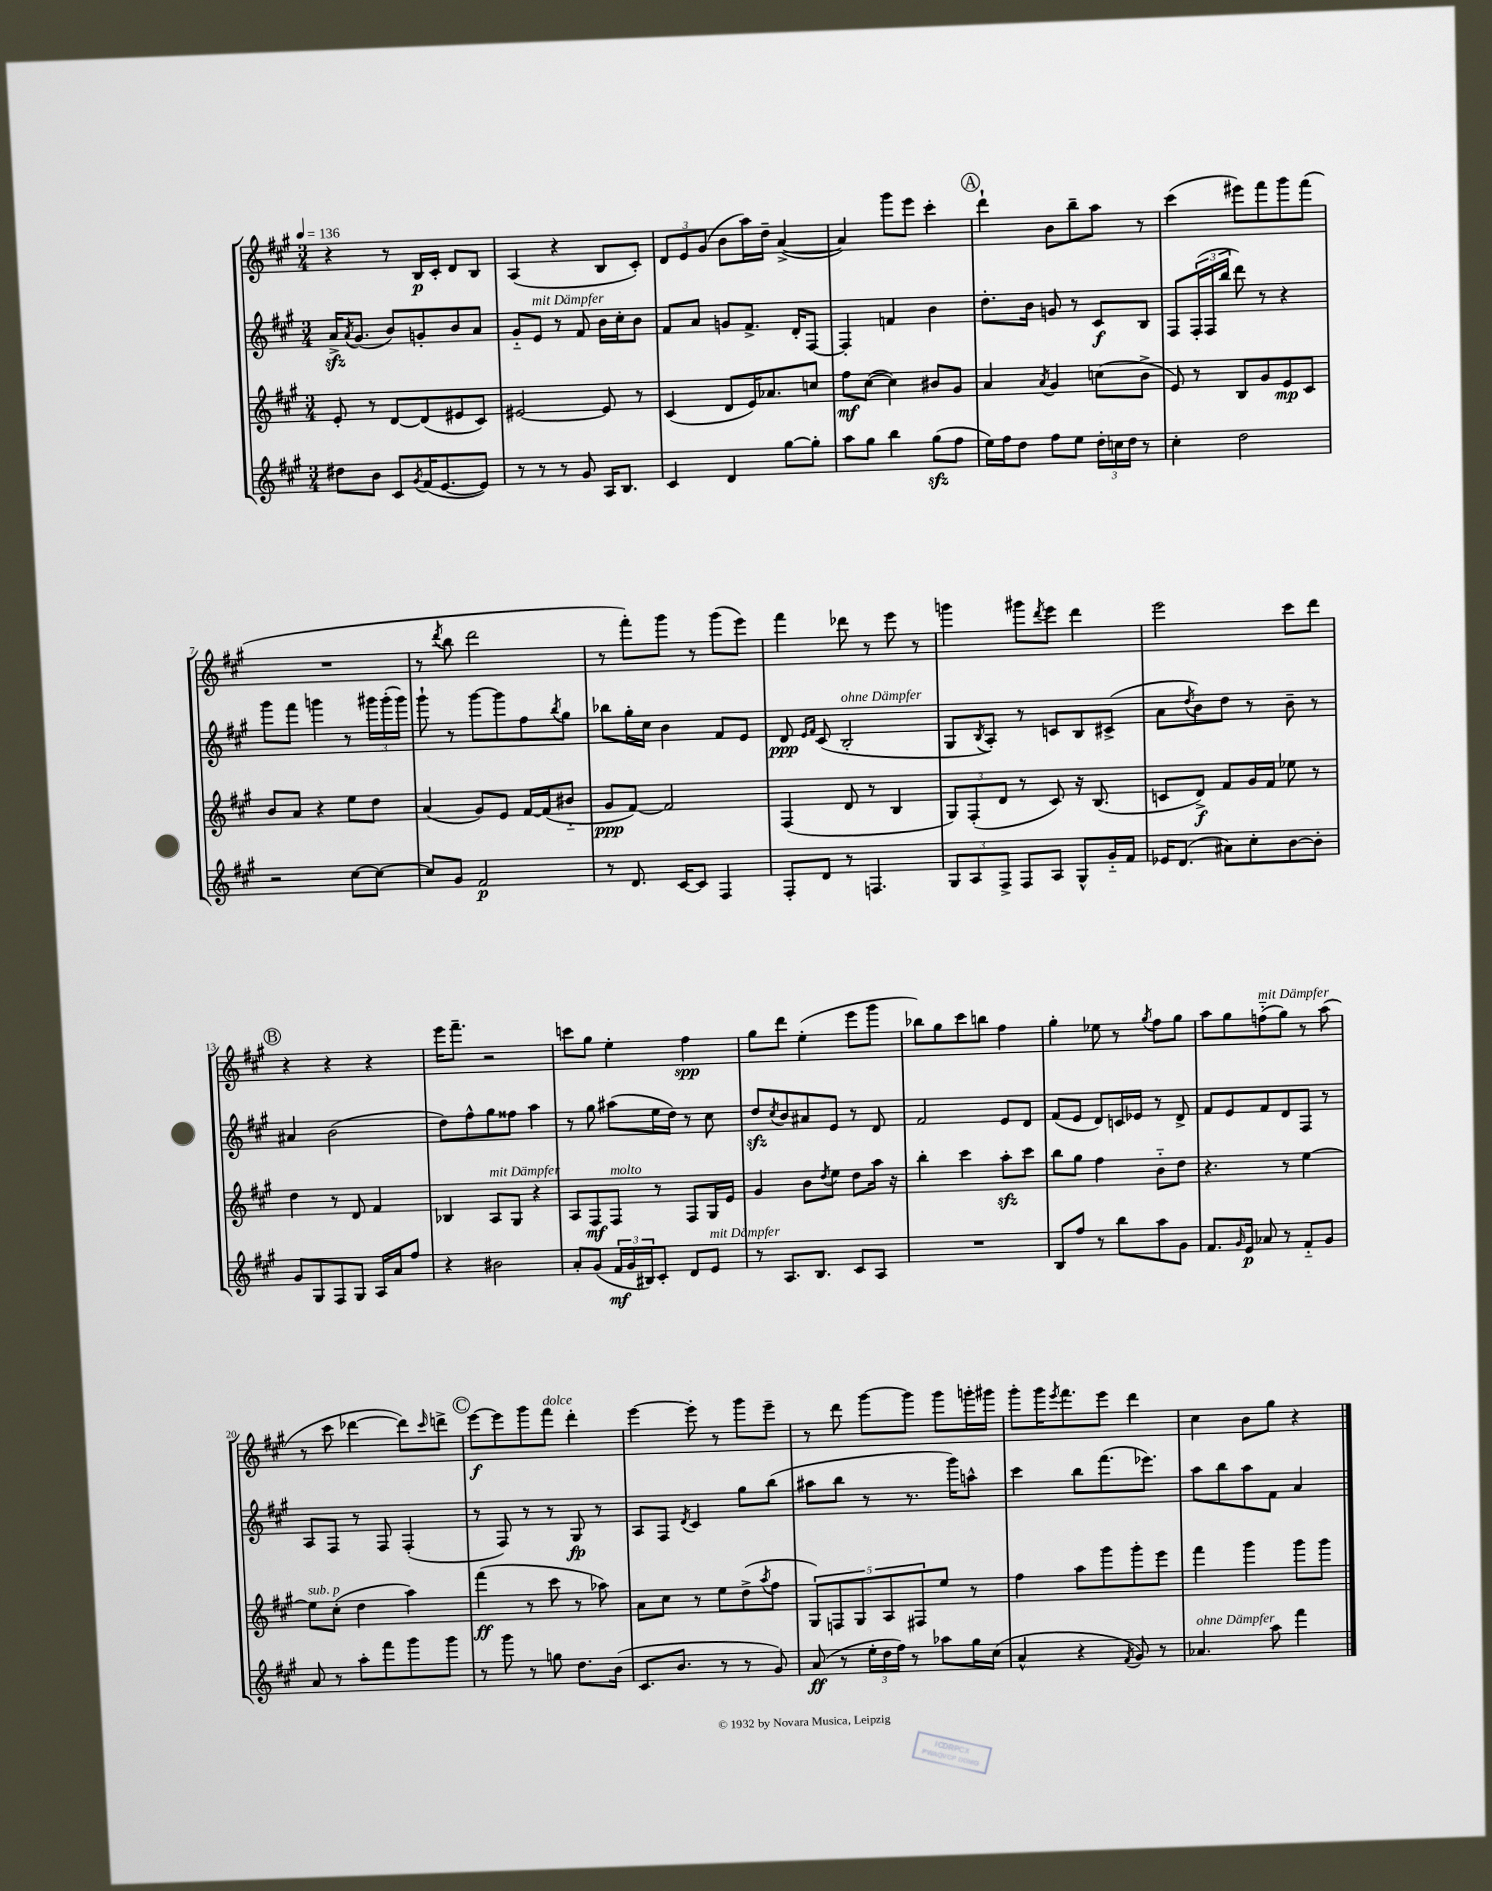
<<
\new StaffGroup <<
\new Staff = "s0" {
    \clef treble \key a \major \numericTimeSignature \time 3/4 \tempo 4 = 136
    r4 r8 b16\p cis'16-. d'8 b8 |
    a4( r4 b8 cis'8-.) |
    \tuplet 3/2 { d'8 e'8 gis'8( } b'8 a''16) d''16-- a'4~->( |
    a'4) gis'''8 e'''8 cis'''4-. |
    \mark \markup { \circle "A" } d'''4-! b'8 b''8-- a''8 r8 |
    cis'''4( eis'''8) fis'''8 gis'''8 fis'''8( |
    R2. |
    r8 \acciaccatura { d'''8 } b''8 d'''2 |
    r8 fis'''8-.) gis'''8 r8 gis'''8( e'''8) |
    fis'''4 des'''8 r8 e'''8 r8 |
    g'''4 gis'''8 \acciaccatura { d'''8 } e'''8 d'''4 |
    e'''2 cis'''8 d'''8 |
    \mark \markup { \circle "B" } r4 r4 r4 |
    e'''16 fis'''8.-- r2 |
    c'''8 gis''8 e''4-. fis''4\spp |
    gis''8 d'''8 e''4-.( e'''8 gis'''8 |
    bes''8) gis''8 cis'''8 b''8 fis''4 |
    gis''4-. ees''8 r8 \acciaccatura { gis''8 } fis''8 gis''8 |
    a''8 gis''8 f''8-_^\markup { \italic "mit Dämpfer" }( gis''8) r8 a''8( |
    r8 cis'''8 des'''4~ des'''8) \grace { cis'''16 } d'''8-> |
    \mark \markup { \circle "C" } e'''8~\f e'''8 gis'''8 fis'''8^\markup { \italic "dolce" } d'''4-. |
    e'''4~ e'''8-. r8 gis'''8 e'''8-- |
    r8 d'''8 gis'''8~ gis'''8 gis'''8 g'''16-. gis'''16 |
    gis'''8-. gis'''16 \acciaccatura { e'''8 } fis'''8. e'''8 d'''4 |
    cis''4 b'8 gis''8 r4 \bar "|." |
}
\new Staff = "s1" {
    \clef treble \key a \major \numericTimeSignature \time 3/4
    a'16->\sfz \acciaccatura { a'8 } gis'8.( b'8) g'8-. b'8 a'8 |
    gis'8-_ e'8^\markup { \italic "mit Dämpfer" } r8 fis'8 b'16 cis''16-. b'8 |
    fis'8 a'8 g'8 fis'8.-> d'16-. fis8~ |
    fis4-. f'4 b'4 |
    \mark \markup { \circle "A" } d''8.-. b'16 g'8 r8 cis'8\f b8 |
    fis8 \tuplet 3/2 { fis16-.( fis16 b''16 } d'''8) r8 r4 |
    gis'''8 fis'''8 g'''4 r8 \tuplet 3/2 { gis'''16 gis'''16-.( gis'''16) } |
    gis'''8-! r8 gis'''8~ gis'''8 fis''8 \acciaccatura { b''8 } gis''8 |
    bes''8 gis''16-. cis''16 b'4 fis'8 e'8 |
    d'8\ppp \grace { e'16 fis'16 } cis'8( b2-.^\markup { \italic "ohne Dämpfer" } |
    gis8 \acciaccatura { b8 } a8-.) r8 c'8 b8 cis'8->( |
    a'8 \acciaccatura { d''8 } b'8) d''8 r8 b'8-- r8 |
    \mark \markup { \circle "B" } ais'4 b'2( |
    d''8) fis''8-^ gis''8 fisis''8 a''4 |
    r8 gis''8 ais''8( e''16 d''16) r8 cis''8 |
    d''8\sfz \acciaccatura { cis''8 } b'8 ais'8 e'8 r8 d'8 |
    fis'2 e'8 d'8 |
    fis'8( e'8 d'8) c'16 ees'16 r8 d'8-> |
    fis'8 e'8 fis'8 d'8 fis8 r8 |
    a8 fis8 r8 fis8 fis4-.( |
    \mark \markup { \circle "C" } r8 fis8) r8 r8 gis8\fp r8 |
    a8 fis8 \acciaccatura { d'8 } cis'4 gis''8 b''8( |
    ais''8 b''8 r8 r8. gis'''16) a''8-^ |
    cis'''4 b''8 fis'''8.( ees'''8.) |
    a''8 b''8 a''8 fis'8 a'4 \bar "|." |
}
\new Staff = "s2" {
    \clef treble \key a \major \numericTimeSignature \time 3/4
    e'8-. r8 d'8~ d'8( eis'8 cis'8) |
    eis'2~ eis'8 r8 |
    cis'4( d'8 e'16) aes'8. c''8 |
    fis''8\mf cis''8~( cis''4) bis'8 gis'8 |
    \mark \markup { \circle "A" } a'4 \acciaccatura { a'8 } gis'4 c''8( b'8-> |
    e'8) r8 b8 gis'8 e'8\mp cis'8 |
    b'8 a'8 r4 e''8 d''8 |
    a'4( gis'8) e'8 fis'16~ fis'16( bis'8-_ |
    gis'8\ppp fis'8~) fis'2 |
    fis4( d'8 r8 b4 |
    \tuplet 3/2 { gis8) fis8-.( d'8 } r8 cis'8) r16 b8.( |
    c'8 d'8->\f) fis'8 gis'16 fis'16 ees''8 r8 |
    \mark \markup { \circle "B" } d''4 r8 d'8 fis'4 |
    bes4 a8^\markup { \italic "mit Dämpfer" } gis8 r4 |
    a8 fis8\mf fis8^\markup { \italic "molto" } r8 fis8 gis16 e'16 |
    gis'4 b'8 \acciaccatura { d''8 } e''8 d''8 a''16 r16 |
    b''4-. cis'''4 a''8-.\sfz cis'''8 |
    b''8 gis''8 fis''4 b'8-_ d''8 |
    r4. r8 e''4~ |
    e''8^\markup { \italic "sub. p" } cis''8-.( d''4 a''4) |
    \mark \markup { \circle "C" } fis'''4\ff( r8 cis'''8 r8 aes''8) |
    a'8 cis''8 r8 e''8 d''8->( \acciaccatura { a''8 } fis''8 |
    \tuplet 5/4 { gis8) f8 gis8 a8 fis8 } e''8 r8 |
    fis''4 a''8 gis'''8 gis'''8-. e'''8 |
    fis'''4 gis'''4 gis'''8 gis'''8 \bar "|." |
}
\new Staff = "s3" {
    \clef treble \key a \major \numericTimeSignature \time 3/4
    dis''8 b'8 cis'8 \acciaccatura { gis'8 } fis'16( e'8.~ e'8) |
    r8 r8 r8 gis'8 a16 b8. |
    cis'4 d'4 gis''8~ gis''8-. |
    a''8 gis''8 b''4 gis''8\sfz( fis''8 |
    \mark \markup { \circle "A" } e''16) fis''16 d''8 fis''8 e''8 \tuplet 3/2 { d''16-. c''16 d''16 } r8 |
    cis''4-. d''2 |
    r2 cis''8~ cis''8~ |
    cis''8 gis'8 fis'2\p |
    r8 d'8. cis'16~ cis'8 fis4 |
    fis8-. d'8 r8 f4. |
    \tuplet 3/2 { gis8 a8 fis8-> } fis8 a8 gis8-^ gis'16-_ fis'16 |
    ees'16 d'8.( ais'8) cis''8-. b'8~ b'8-. |
    \mark \markup { \circle "B" } gis'8 gis8 fis8 gis8 a16 a'16 fis''8 |
    r4 bis'2 |
    a'8-. gis'8( \tuplet 3/2 { fis'16\mf gis'16 bis16) } cis'8-. d'8 e'8^\markup { \italic "mit Dämpfer" } |
    r8 a8. b8. cis'8 a8 |
    R2. |
    b8 fis''8 r8 b''8 a''8 gis'8 |
    fis'8. \grace { gis'16 } e'16\p aes'8 r8 fis'8-_ gis'8 |
    a'8 r8 a''8-. fis'''8 gis'''8 gis'''8 |
    \mark \markup { \circle "C" } r8 gis'''8 r8 g''8 d''8. b'16( |
    cis'8. b'8. r8 r8 gis'8) |
    a'8\ff( r8 \tuplet 3/2 { e''16-. d''16 fis''16) } r8 aes''8 gis''16 cis''16( |
    a'4-^ r4 \acciaccatura { fis'8 } gis'8) r8 |
    aes'4.^\markup { \italic "ohne Dämpfer" } a''8 fis'''4 \bar "|." |
}
>>
>>
